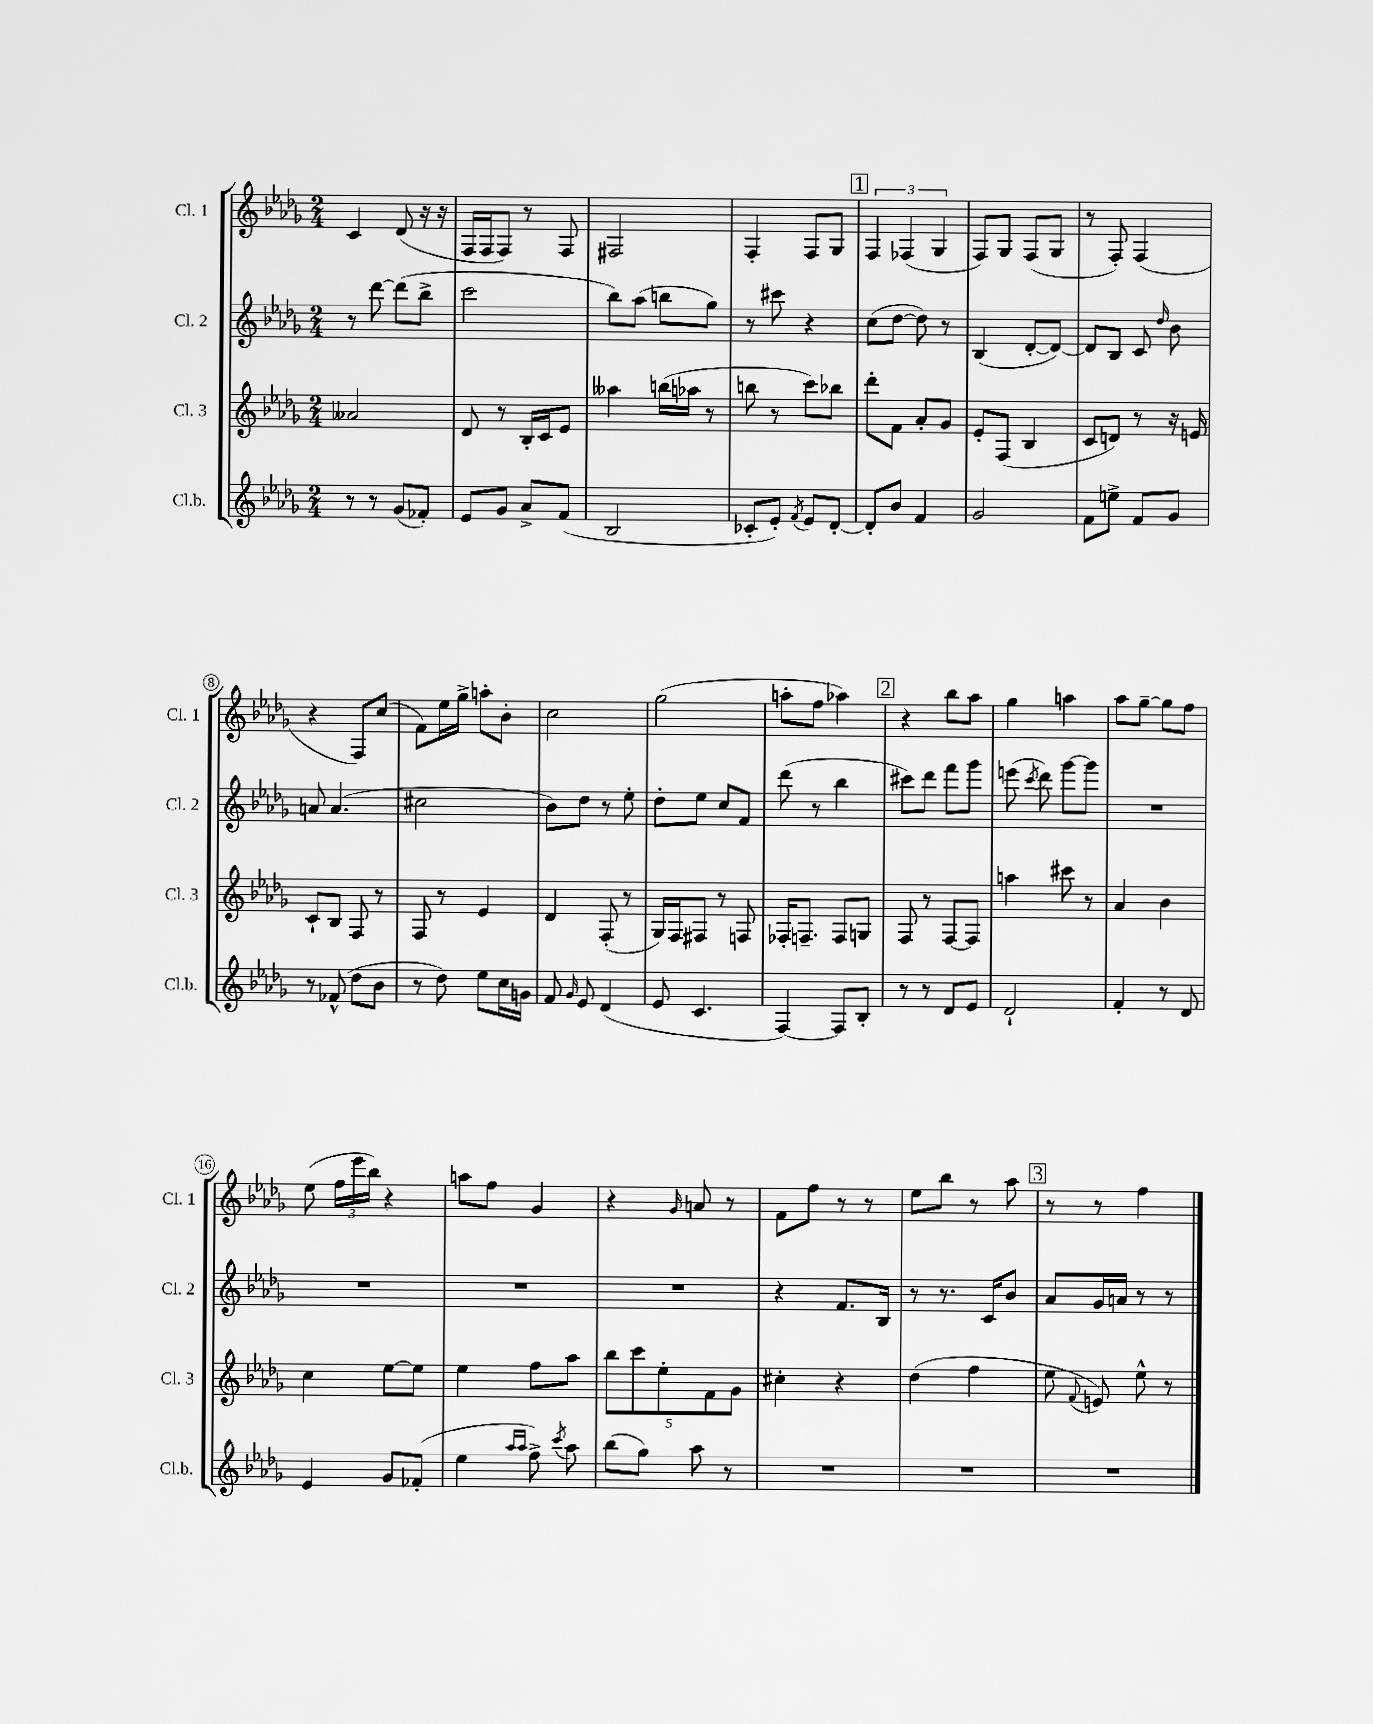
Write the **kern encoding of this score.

**kern	**kern	**kern	**kern
*part4	*part3	*part2	*part1
*staff4	*staff3	*staff2	*staff1
*I"Cl.b.	*I"Cl. 3	*I"Cl. 2	*I"Cl. 1
*I'Cl.b.	*I'Cl. 3	*I'Cl. 2	*I'Cl. 1
*clefG2	*clefG2	*clefG2	*clefG2
*k[b-e-a-d-g-]	*k[b-e-a-d-g-]	*k[b-e-a-d-g-]	*k[b-e-a-d-g-]
*M2/4	*M2/4	*M2/4	*M2/4
=1	=1	=1	=1
8r	2a--X/	8r	4c/
8r	.	[8ddd-\	.
(8g-/L	.	(8ddd-\L]	(8d-/
8f-X'/J)	.	8bb-^\J	16r
.	.	.	16r
=2	=2	=2	=2
8e-/L	8d-/	2ccc\	16F/LL
.	.	.	16F/J
8g-/J	8r	.	8F/J)
8a-^/L	16B-'/LL	.	8r
.	16c/J	.	.
(8f/J	8e-/J	.	8F/
=3	=3	=3	=3
2B-/	4aa--X\	8bb-\L)	2F#X/
.	.	(8aa-\J	.
.	(16bbn\LL	8bbn\L	.
.	16aa-X\JJ	.	.
.	8r	8gg-\J)	.
=4	=4	=4	=4
8c-X'/L	8bbn\	8r	4F'/
8e-'/J)	8r	8ccc#X\	.
8qf/	.	.	.
8e-/L	8ccc\L)	4r	8F/L
[8d-'/J	8bb-X\J	.	8G-/J
!!LO:REH:place=s1:t=1
=5	=5	=5	=5
8d-'/L]	8ddd-'\L	(8cc\L	6F/
8b-/J	8f\J	[8dd-\J	.
.	.	.	(6F-X/
4f/	8a-'/L	8dd-\])	.
.	.	.	6G-/
.	8g-/J	8r	.
=6	=6	=6	=6
2g-/	8e-'/L	(4B-/	8F/L)
.	(8F/J	.	8G-/J
.	4B-/	[8d-'/L	(8F/L
.	.	8d-/J_)	8G-/J
=7	=7	=7	=7
8f\L	8c/L	8d-/L]	8r
8een^\J	8dn/J)	8B-/J	8F'/)
8f/L	8r	8c/	(4F/
.	.	16qqdd-/	.
8g-/J	16r	8b-\	.
.	16en/	.	.
!!LO:LB:g=z
=8	=8	=8	=8
8r	8c`/L	8an/	4r
(8f-X^^/	8B-/J	(4.a/	.
8dd-\L	8F/	.	8F/L)
8b-\J	8r	.	(8cc/J
=9	=9	=9	=9
8r	8F/	2cc#X\	8f\L)
8dd-\)	8r	.	16ee-\L
.	.	.	16gg-^\JJ
8ee-\L	4e-/	.	8aan'\L
16cc\L	.	.	8b-'\J
16gn\JJ	.	.	.
=10	=10	=10	=10
8f/	4d-/	8b-\L)	2cc\
16qqg-/	.	.	.
8e-/	.	8dd-\J	.
(4d-/	(8F'/	8r	.
.	8r	8ee-'\	.
=11	=11	=11	=11
8e-/	16G-/LL)	8dd-'\L	(2gg-\
.	16F/J	.	.
4.c/	8F#X/J	8ee-\J	.
.	8r	8cc/L	.
.	8Fn/	8f/J	.
=12	=12	=12	=12
[4F/)	16F-X'/KL	(8ddd-\	8aan'\L
.	8.Fn~/J	.	.
.	.	8r	8ff\J
8F/L]	8F/L	4bb-\	4aa-X\)
8B-'/J	8Gn/J	.	.
!!LO:REH:place=s1:t=2
=13	=13	=13	=13
8r	8F/	8ccc#X\L)	4r
8r	8r	8ddd-\J	.
8d-/L	[8F/L	8fff\L	8bb-\L
8e-/J	8F/J]	8ggg-\J	8aa-\J
=14	=14	=14	=14
2d-`/	4aan\	(8eeen\	4gg-\
.	.	8qccc/	.
.	.	8ddd-\)	.
.	8ccc#X\	[8ggg-\L	4aan\
.	8r	8ggg-\J]	.
=15	=15	=15	=15
4f'/	4a-/	2r	8aa-\L
.	.	.	[8gg-~\J
8r	4b-\	.	8gg-\L]
8d-/	.	.	8ff\J
!!LO:LB:g=z
=16	=16	=16	=16
4e-/	4cc\	2r	(8ee-\
.	.	.	24ff\LL
.	.	.	24eee-\
.	.	.	24bb-\JJ)
8g-/L	[8ee-\L	.	4r
(8f-X'/J	8ee-\J]	.	.
=17	=17	=17	=17
4ee-\	4ee-\	2r	8aan\L
.	.	.	8ff\J
16qqaa-/LL	.	.	.
16qqaa-/JJ	.	.	.
8ff^\)	8ff\L	.	4g-/
8qccc/	.	.	.
8aa-\	8aa-\J	.	.
=18	=18	=18	=18
(8bb-\L	10bb-\L	2r	4r
.	10ccc\	.	.
8gg-\J)	.	.	.
.	10ee-'\	.	.
.	.	.	16qqg-/
8aa-\	.	.	8an/
.	10f\	.	.
8r	.	.	8r
.	10g-\J	.	.
=19	=19	=19	=19
2r	4cc#X'\	4r	8f\L
.	.	.	8ff\J
.	4r	8.f/L	8r
.	.	.	8r
.	.	16B-/Jk	.
=20	=20	=20	=20
2r	(4dd-\	8r	8ee-\L
.	.	8.r	8bb-\J
.	4ff\	.	8r
.	.	16c/KL	.
.	.	8b-/J	8aa-\
!!LO:REH:place=s1:t=3
=21	=21	=21	=21
2r	8ee-\	8a-/L	8r
.	8qqf/	.	.
.	8en/)	16g-/L	8r
.	.	16an/JJ	.
.	8ee-^^\	8r	4ff\
.	8r	8r	.
==	==	==	==
*-	*-	*-	*-
